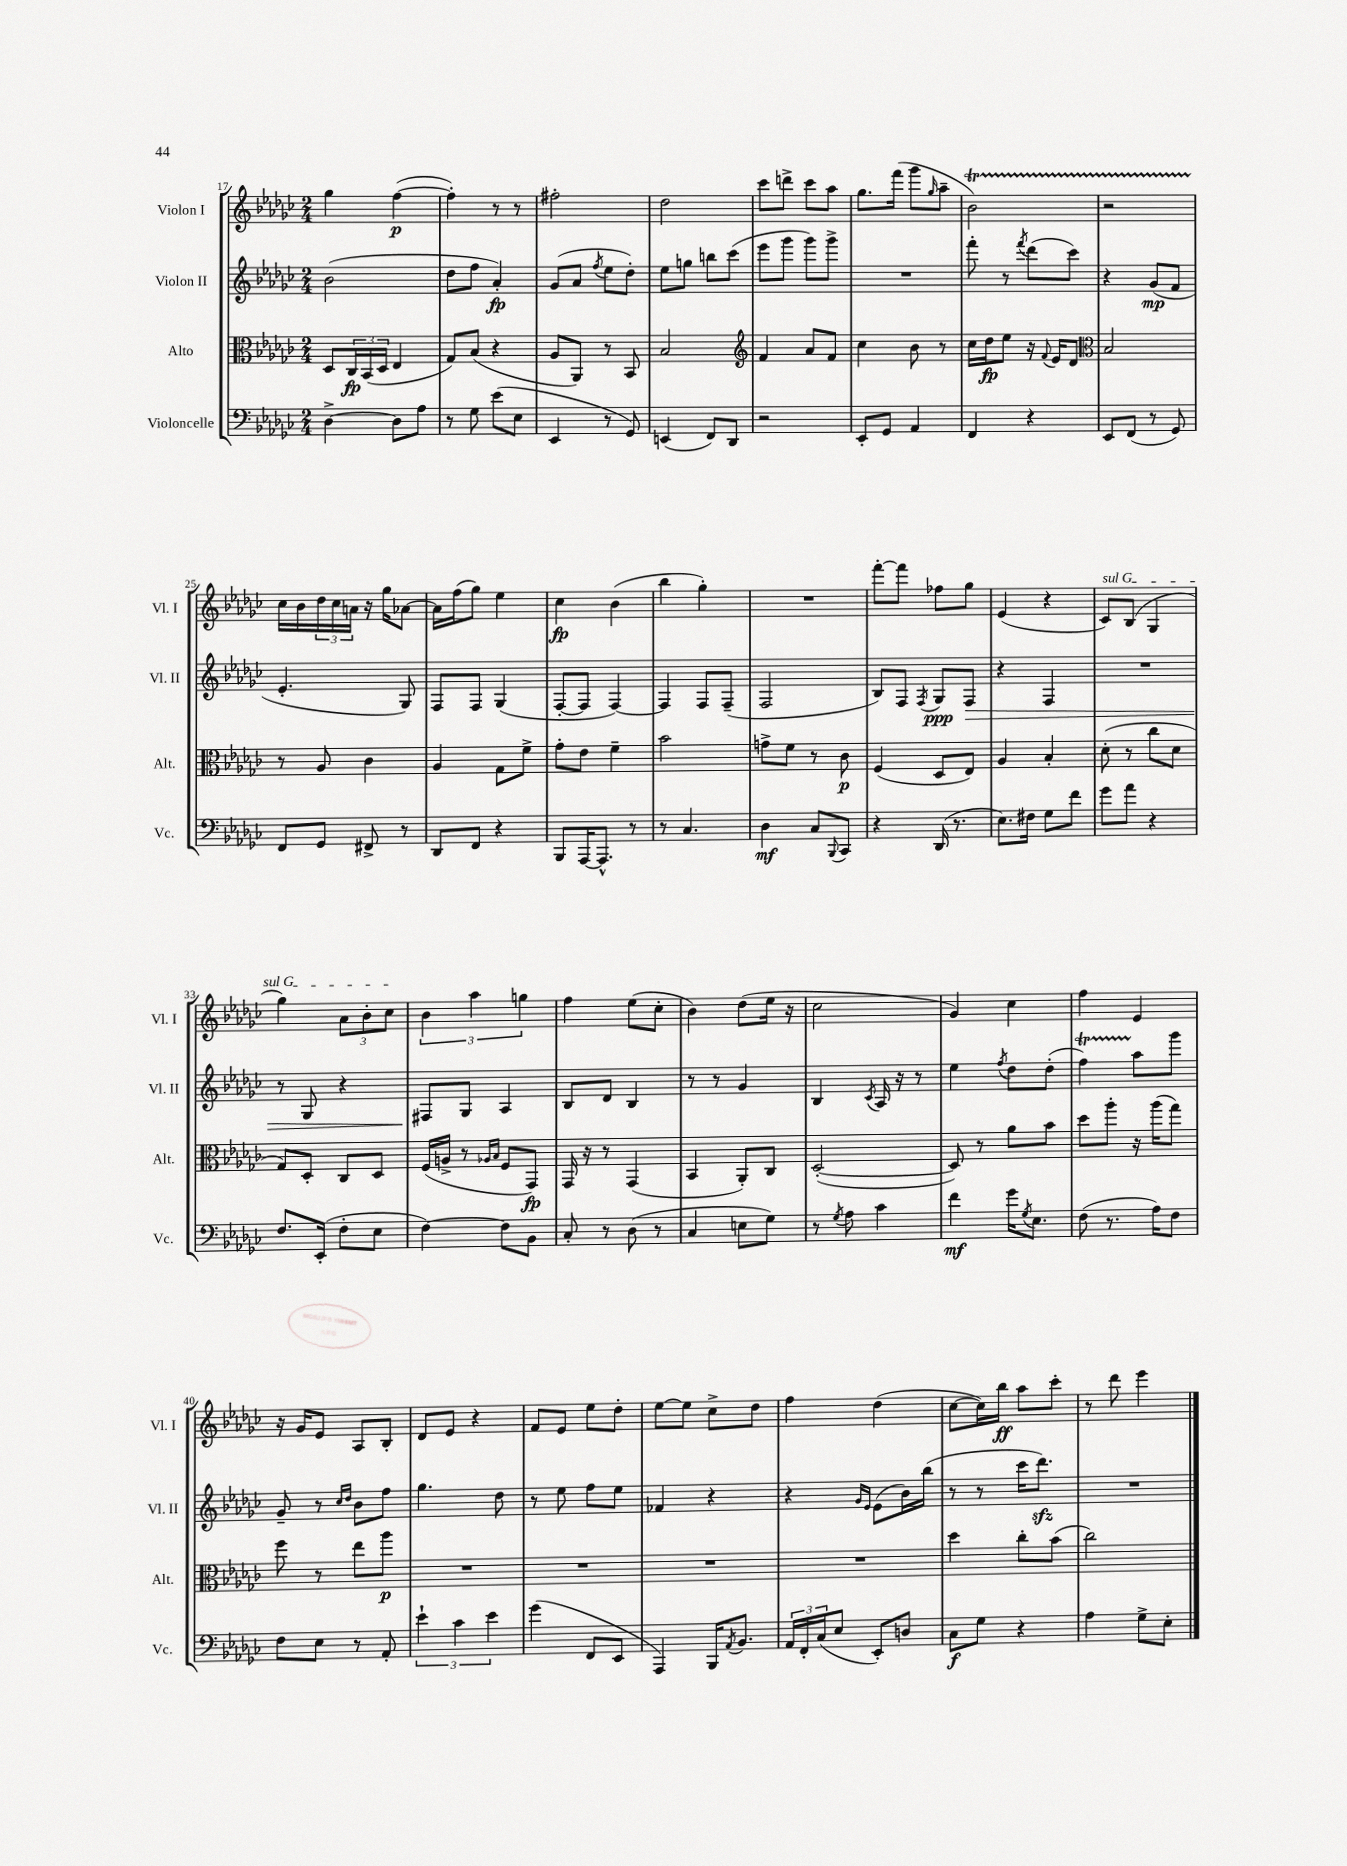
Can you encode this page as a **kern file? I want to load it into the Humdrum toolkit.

**kern	**kern	**kern	**kern
*staff4	*staff3	*staff2	*staff1
*clefF4	*clefC3	*clefG2	*clefG2
*k[b-e-a-d-g-c-]	*k[b-e-a-d-g-c-]	*k[b-e-a-d-g-c-]	*k[b-e-a-d-g-c-]
*M2/4	*M2/4	*M2/4	*M2/4
[4D-^	8D-	(2b-	4gg-
.	24C-	.	.
.	(24BB-	.	.
.	24D-	.	.
8D-]	4E-	.	([4ff
8A-	.	.	.
=	=	=	=
8r	8G-)	8dd-	4ff'])
8G-	(8B-	8ff	.
(8e-	4r	4a-')	8r
8E-	.	.	8r
=	=	=	=
4EE-	8A-	(8g-	2ff#'
.	8AA-)	8a-	.
.	.	8qff	.
8r	8r	8ee-	.
8GG-)	8BB-	8dd-')	.
=	=	=	=
(4EE	2B-	8ee-	2dd-
.	.	8gg	.
8FF)	.	8bb	.
8DD-	.	(8ccc-	.
=	=	=	=
*	*clefG2	*	*
2r	4f	8eee-	8ccc-
.	.	8ggg-	8ddd^
.	8a-	8ggg-)	8ccc-
.	8f	8ggg-^	8aa-
=	=	=	=
8EE-'	4cc-	2r	8.gg-
8GG-	.	.	.
.	.	.	(16fff
4AA-	8b-	.	8ggg-
.	.	.	16qqgg-
.	8r	.	8aa-~
=	=	=	=
4FF	16cc-	8fff'	2b-)
.	16dd-	.	.
.	8ee-	8r	.
.	.	8qfff	.
4r	16r	(8ddd-	.
.	8qqf	.	.
.	16e-	.	.
.	8d-	8ccc-)	.
=	=	=	=
*	*clefC3	*	*
8EE-	2B-	4r	2r
(8FF	.	.	.
8r	.	(8g-	.
8GG-)	.	8f	.
=	=	=	=
8FF	8r	4.e-'	16cc-
.	.	.	16b-
8GG-	8A-	.	24dd-
.	.	.	24cc-
.	.	.	24a
8FF#^	4c-	.	16r
.	.	.	16gg-
8r	.	8G-)	[8a-
=	=	=	=
8DD-	4A-	8F	16a-]
.	.	.	(16ff
8FF	.	8F	8gg-)
4r	8G-	(4G-	4ee-
.	8f^	.	.
=	=	=	=
8BBB-	8g-'	[8F'	4cc-
[16AAA-	8e-	8F]	.
8.AAA-^^]	.	.	.
.	4f~	[4F)	(4b-
8r	.	.	.
=	=	=	=
8r	2b-	4F]	4bb-
4.C-	.	.	.
.	.	8F	4gg-')
.	.	(8F~	.
=	=	=	=
4D-	8g^	2F	2r
.	8f	.	.
8C-	8r	.	.
8qqBBB-	.	.	.
8CC-	8c-	.	.
=	=	=	=
4r	(4F	8B-)	[8fff'
.	.	8F	8fff]
.	.	8qF	.
(16DD-	8D-	8G-	8ff-
8.r	.	.	.
.	8E-)	8F	8gg-
=	=	=	=
8.E-)	4A-	4r	(4e-
16F#	.	.	.
8G-	4B-'	4F	4r
8f	.	.	.
=	=	=	=
8g-	(8d-'	2r	8c-)
8a-	8r	.	(8B-
4r	8cc-	.	4G-
.	8d-	.	.
=	=	=	=
8.F	8G-)	8r	4gg-)
.	8D-'	8G-	.
(16EE-'	.	.	.
8F'	8C-	4r	12a-
.	.	.	12b-'
8E-	8D-	.	.
.	.	.	12cc-
=	=	=	=
[4F)	(16F	8F#	6b-
.	16A^	.	.
.	8r	8G-	.
.	.	.	6aa-
.	16qqA-	.	.
.	16qqB-	.	.
8F]	8F	4A-	.
.	.	.	6gg
8BB-	8GG-)	.	.
=	=	=	=
8C-'	16GG-	8B-	4ff
.	16r	.	.
8r	8r	8d-	.
(8D-	(4GG-	4B-	(8ee-
8r	.	.	8cc-'
=	=	=	=
4C-	4BB-	8r	4b-)
.	.	8r	.
8E	8AA-')	4g-	(8dd-
8G-)	8C-	.	16ee-
.	.	.	16r
=	=	=	=
8r	([2D-'	4B-	2cc-
8qG-	.	.	.
8A-	.	.	.
.	.	8qc-	.
4c-	.	16A-	.
.	.	16r	.
.	.	8r	.
=	=	=	=
4f	8D-])	4ee-	4g-)
.	8r	.	.
.	.	8qff	.
16g-	8a-	8dd-	4cc-
8qG-	.	.	.
8.E-	.	.	.
.	8b-	(8dd-'	.
=	=	=	=
(8F	8dd-	4ff)	4ff
8.r	8aa-'	.	.
.	16r	8aa-	4e-
16A-)	(16aa-	.	.
8F	8gg-)	8ggg-	.
=	=	=	=
8F	8ff	8g-~	16r
.	.	.	16g-
8E-	8r	8r	8e-
.	.	16qqcc-	.
.	.	16qqdd-	.
8r	8ee-	8b-	8A-
8AA-'	8aa-	8ff	8B-'
=	=	=	=
6e-`	2r	4.gg-	8d-
.	.	.	8e-
6c-	.	.	.
.	.	.	4r
6e-	.	.	.
.	.	8dd-	.
=	=	=	=
(4g-	2r	8r	8f
.	.	8ee-	8e-
8FF	.	8ff	8ee-
8EE-	.	8ee-	8dd-'
=	=	=	=
4AAA-)	2r	4f-	[8ee-
.	.	.	8ee-]
16BBB-	.	4r	8cc-^
8qAA-	.	.	.
8.BB-	.	.	.
.	.	.	8dd-
=	=	=	=
24AA-	2r	4r	4ff
24FF'	.	.	.
(24C-	.	.	.
8E-	.	.	.
.	.	16qqg-	.
.	.	16qqe-	.
8EE-')	.	(8e-	(4dd-
8D	.	16b-)	.
.	.	(16bb-	.
=	=	=	=
8C-	4dd-	8r	[8cc-
8G-	.	8r	16cc-])
.	.	.	16bb-
4r	8cc-'	16ccc-	8aa-
.	.	8.ddd-)	.
.	(8b-	.	8ccc-'
=	=	=	=
4A-	2cc-)	2r	8r
.	.	.	8ddd-
8G-^	.	.	4eee-
8E-'	.	.	.
==	==	==	==
*-	*-	*-	*-
